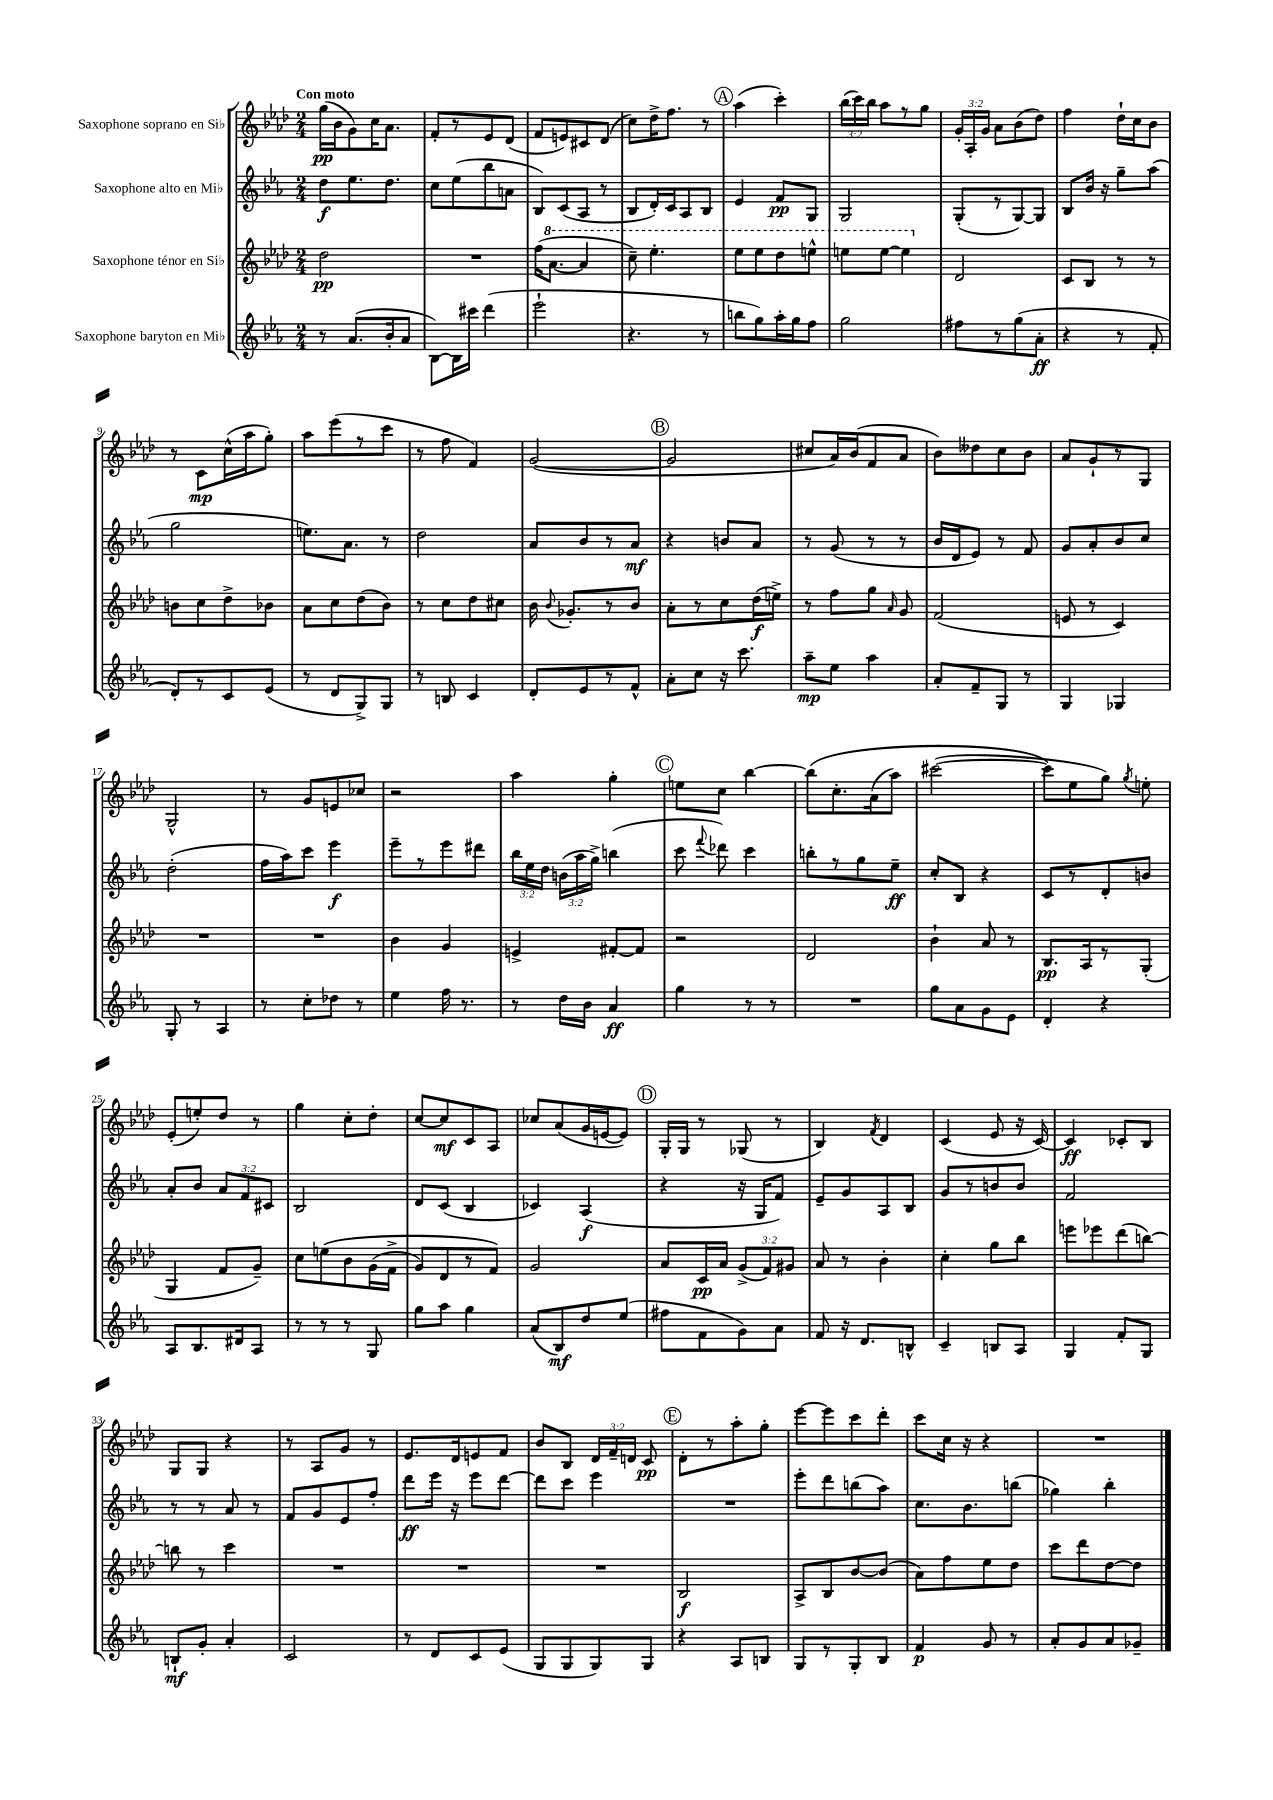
<<
\new StaffGroup <<
\new Staff = "s0" \with { instrumentName = "Saxophone soprano en Sib" } {
    \clef treble \key aes \major \numericTimeSignature \time 2/4 \override Staff.TupletNumber.text = #tuplet-number::calc-fraction-text \tempo "Con moto"
    \autoBeamOff g''16[\pp( bes'16 g'8) c''16 aes'8.] |
    f'8[-. r8 ees'8 des'8]( |
    f'8[ e'8) cis'8 des'8]( |
    c''8[) des''16-> f''8.] r8 |
    \mark \markup { \circle "A" } aes''4( c'''4-.) |
    \tuplet 3/2 { bes''16[( c'''16) bes''16] } aes''8[ r8 g''8] |
    \tuplet 3/2 { g'16[-. aes16-. g'16] } aes'8[ bes'8( des''8]) |
    f''4 des''16[-! c''16 bes'8] |
    r8 c'8[\mp c''16-^( aes''16 g''8]-.) |
    aes''8[ ees'''8( r8 c'''8] |
    r8 f''8 f'4) |
    g'2~( |
    \mark \markup { \circle "B" } g'2 |
    cis''8[ aes'16) bes'16( f'8 aes'8] |
    bes'8[) deses''8 c''8 bes'8] |
    aes'8[ g'8-! r8 g8] |
    g2-^ |
    r8 g'8[ e'8 ces''8] |
    r2 |
    aes''4 g''4-. |
    \mark \markup { \circle "C" } e''8[ c''8] bes''4~ |
    bes''8[\( c''8.-. aes'16( aes''8]) |
    cis'''2~( |
    cis'''8[\) ees''8 g''8]) \acciaccatura { g''8 } e''8-. |
    ees'8[-.( e''8-.) des''8] r8 |
    g''4 c''8[-. des''8]-. |
    c''8[~ c''8\mf c'8 aes8] |
    ces''8[ aes'8( g'16 e'16~ e'8]) |
    \mark \markup { \circle "D" } g16[-. g16] r8 ges8( r8 |
    bes4) \acciaccatura { f'8 } des'4 |
    c'4( ees'8 r16 c'16~) |
    c'4\ff ces'8[-. bes8] |
    g8[ g8] r4 |
    r8 aes8[ g'8] r8 |
    ees'8.[ des'16 e'8 f'8] |
    bes'8[ bes8] \tuplet 3/2 { des'16[ f'16-- d'16] } c'8\pp |
    \mark \markup { \circle "E" } des'8[-. r8 aes''8-. g''8]-. |
    ees'''8[~ ees'''8 c'''8 des'''8]-. |
    c'''8[ c''16] r16 r4 |
    R2 \bar "|." |
}
\new Staff = "s1" \with { instrumentName = "Saxophone alto en Mib" } {
    \clef treble \key ees \major \numericTimeSignature \time 2/4 \override Staff.TupletNumber.text = #tuplet-number::calc-fraction-text
    \autoBeamOff d''8[\f ees''8. d''8.] |
    c''8[ ees''8( bes''8 a'8] |
    bes8[) c'8( aes8] r8 |
    bes8[ d'16-.) c'16 aes8 bes8] |
    \mark \markup { \circle "A" } ees'4 f'8[\pp g8] |
    g2 |
    g8[-.( r8 g8~) g8] |
    bes8[ bes'16] r16 g''8[-- aes''8]( |
    g''2 |
    e''8.[) aes'8.] r8 |
    d''2 |
    aes'8[ bes'8 r8 aes'8]\mf |
    \mark \markup { \circle "B" } r4 b'8[ aes'8] |
    r8 g'8( r8 r8 |
    bes'16[ d'16 ees'8]) r8 f'8 |
    g'8[ aes'8-. bes'8 c''8] |
    d''2-.( |
    f''16[ aes''16) c'''8] ees'''4\f |
    ees'''8[-- r8 ees'''8 dis'''8] |
    \tuplet 3/2 { bes''16[ ees''16 d''16] } \tuplet 3/2 { b'16[( aes''16 g''16]->) } b''4( |
    \mark \markup { \circle "C" } c'''8 \appoggiatura { f'''8 } des'''8) c'''4 |
    b''8[-. r8 g''8 ees''8]--\ff |
    c''8[-. bes8] r4 |
    c'8[ r8 d'8-. b'8] |
    aes'8[-. bes'8] \tuplet 3/2 { aes'8[ f'8 cis'8] } |
    bes2 |
    d'8[ c'8]( bes4 |
    ces'4) aes4\f( |
    \mark \markup { \circle "D" } r4 r16 g16[ f'8]) |
    ees'8[-- g'8 aes8 bes8] |
    g'8[ r8 b'8 b'8] |
    f'2 |
    r8 r8 aes'8 r8 |
    f'8[ g'8 ees'8 f''8]-. |
    d'''8[\ff ees'''16] r16 ees'''8[ d'''8]~ |
    d'''8[ c'''8] ees'''4 |
    \mark \markup { \circle "E" } R2 |
    ees'''8[-. d'''8 b''8( aes''8]) |
    c''8.[ bes'8. b''8]( |
    ges''4) bes''4-. \bar "|." |
}
\new Staff = "s2" \with { instrumentName = "Saxophone ténor en Sib" } {
    \clef treble \key aes \major \numericTimeSignature \time 2/4 \override Staff.TupletNumber.text = #tuplet-number::calc-fraction-text
    \autoBeamOff des''2\pp |
    R2 |
    f''16[( \ottava #1 aes''8.]~ aes''4 |
    c'''8--) ees'''4.-. |
    \mark \markup { \circle "A" } ees'''8[ ees'''8 des'''8 e'''8]-^ |
    e'''8[ e'''8]~ e'''4 \ottava #0 |
    des'2 |
    c'8[ bes8] r8 r8 |
    b'8[ c''8 des''8-> bes'8] |
    aes'8[ c''8 des''8( bes'8]) |
    r8 c''8[ des''8 cis''8] |
    bes'16 \appoggiatura { bes'8 } ges'8.[-. r8 bes'8] |
    \mark \markup { \circle "B" } aes'8[-. r8 c''8 des''16\f( e''16]->) |
    r8 f''8[ g''8] \grace { aes'16 } g'8 |
    f'2( |
    e'8 r8 c'4) |
    R2 |
    R2 |
    bes'4 g'4 |
    e'4-> fis'8[~-. fis'8] |
    \mark \markup { \circle "C" } r2 |
    des'2 |
    bes'4-! aes'8 r8 |
    bes8.[\pp aes16 r8 g8]-.( |
    g4 f'8[ g'8]--) |
    c''8[ e''8\( bes'8 g'16( f'16]-> |
    g'8[) des'8 r8 f'8]\) |
    g'2 |
    \mark \markup { \circle "D" } aes'8[ c'16\pp aes'16] \tuplet 3/2 { g'8[->( f'8) gis'8] } |
    aes'8 r8 bes'4-. |
    c''4-. g''8[ bes''8] |
    e'''8[ ees'''8 des'''8( b''8]~) |
    b''8 r8 c'''4 |
    R2 |
    R2 |
    R2 |
    \mark \markup { \circle "E" } bes2\f |
    aes8[-> bes8 bes'8~ bes'8]( |
    aes'8[) f''8 ees''8 des''8] |
    c'''8[ des'''8 des''8~ des''8] \bar "|." |
}
\new Staff = "s3" \with { instrumentName = "Saxophone baryton en Mib" } {
    \clef treble \key ees \major \numericTimeSignature \time 2/4
    \autoBeamOff r8 aes'8.[( bes'16-. aes'8] |
    bes8[~) bes16 cis'''16] d'''4( |
    ees'''2-! |
    r4. r8 |
    \mark \markup { \circle "A" } b''8[ g''8) aes''16-. g''16 f''8] |
    g''2 |
    fis''8[ r8 g''8( aes'8]-.\ff |
    r4 r8 f'8-. |
    d'8[-.) r8 c'8 ees'8]( |
    r8 d'8[ g8->) g8] |
    r8 b8 c'4 |
    d'8[-. ees'8 r8 f'8]-^ |
    \mark \markup { \circle "B" } aes'8[-. c''8] r16 c'''8. |
    aes''8[--\mp ees''8] aes''4 |
    aes'8[-. f'8-- g8] r8 |
    g4 ges4 |
    g8-. r8 aes4 |
    r8 c''8[-. des''8] r8 |
    ees''4 f''16 r8. |
    r8 d''16[ bes'16] aes'4\ff |
    \mark \markup { \circle "C" } g''4 r8 r8 |
    R2 |
    g''8[ aes'8 g'8 ees'8] |
    d'4-. r4 |
    aes8[ bes8. dis'16 aes8] |
    r8 r8 r8 g8 |
    g''8[ aes''8] g''4 |
    aes'8[( bes8\mf) d''8 ees''8]( |
    \mark \markup { \circle "D" } fis''8[ f'8 g'8) aes'8] |
    f'8 r16 d'8.[ b8]-^ |
    c'4-- b8[ aes8] |
    g4 f'8[-. g8] |
    b8[-!\mf g'8]-. aes'4-. |
    c'2 |
    r8 d'8[ c'8 ees'8]( |
    g8[ g8 g8) g8] |
    \mark \markup { \circle "E" } r4 aes8[ b8] |
    g8[ r8 g8-. bes8] |
    f'4\p g'8 r8 |
    aes'8[-. g'8 aes'8 ges'8]-- \bar "|." |
}
>>
>>
